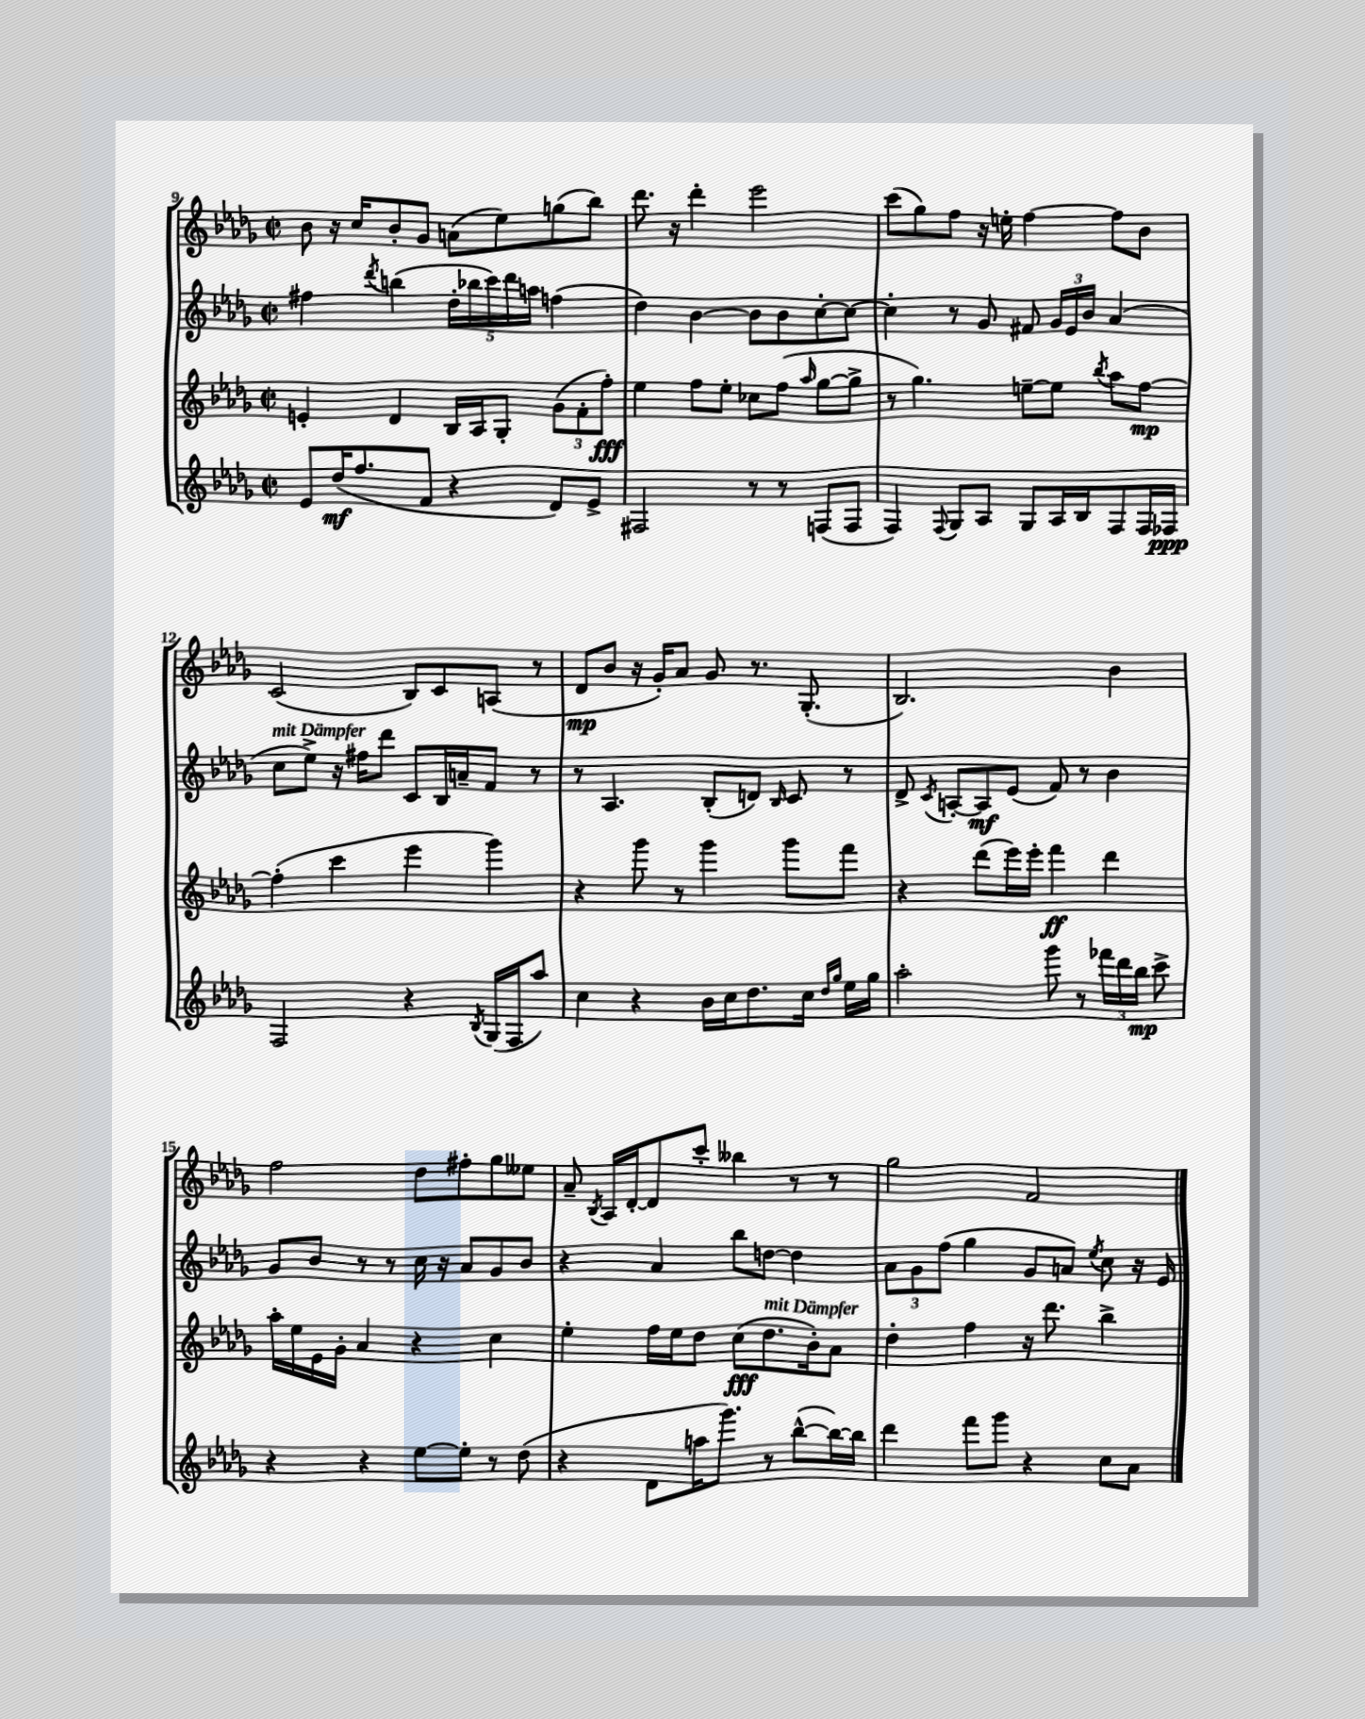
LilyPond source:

<<
\new StaffGroup <<
\new Staff = "s0" {
    \clef treble \key des \major \defaultTimeSignature \time 2/2
    \autoBeamOff bes'8 r16 c''16[ bes'8-. ges'8] a'8[( ees''8) g''8( bes''8]) |
    des'''8. r16 des'''4-. ees'''2 |
    c'''8[( ges''8) f''8] r16 e''16-. f''4~ f''8[ bes'8] |
    c'2( bes8[) c'8 a8]( r8 |
    des'8[\mp bes'8] r16 ges'16[-.) aes'8] ges'8 r8. ges8.-.( |
    bes2.) bes'4 |
    f''2 des''8[ fis''8-. ges''8 eeses''8] |
    aes'8-- \acciaccatura { bes8 } aes16[ des'16~-. des'8 c'''8]-. beses''4 r8 r8 |
    ges''2 f'2 \bar "|." |
}
\new Staff = "s1" {
    \clef treble \key des \major \defaultTimeSignature \time 2/2
    \autoBeamOff fis''4 \acciaccatura { des'''8 } b''4( \tuplet 5/4 { des''16[-. bes''16 c'''16) des'''16 a''16] } f''4( |
    des''4) bes'4~ bes'8[ bes'8 c''8~-. c''8]~ |
    c''4-. r8 ges'8 fis'8 \tuplet 3/2 { ges'16[ ees'16 bes'16] } aes'4( |
    c''8[^\markup { \italic "mit Dämpfer" } ees''8]->) r16 fis''16[ des'''8] c'8[ bes16 a'16-- f'8] r8 |
    r8 aes4. bes8[-.( d'8]) \grace { bes16 } c'8 r8 |
    des'8-> \acciaccatura { c'8 } a8[~-. a8\mf ees'8]( f'8) r8 bes'4 |
    ges'8[ bes'8] r8 r8 c''16 r16 aes'8[ ges'8 bes'8] |
    r4 aes'4 bes''8[ d''8]~ d''4 |
    \tuplet 3/2 { aes'8[ ges'8 f''8]( } ges''4 ges'8[ a'8]) \acciaccatura { ees''8 } c''8 r16 ees'16 \bar "|." |
}
\new Staff = "s2" {
    \clef treble \key des \major \defaultTimeSignature \time 2/2
    \autoBeamOff e'4-. des'4 bes16[ aes16 ges8]-. \tuplet 3/2 { ges'8[( f'8-. f''8]-.\fff) } |
    ees''4 f''8[ ees''8]-. ces''8[ f''8]( \grace { aes''16 } ges''8[~ ges''8]-> |
    r8 ges''4.) e''8[~-- e''8] \acciaccatura { bes''8 } aes''8[ f''8]~\mp |
    f''4-.( c'''4 ees'''4 ges'''4) |
    r4 ges'''8 r8 ges'''4 ges'''8[ f'''8] |
    r4 des'''8[( ees'''16) ees'''16]-. f'''4\ff des'''4 |
    aes''16[-. ees''16 ees'16 ges'16]-. aes'4 r4 c''4 |
    ees''4-. f''16[ ees''16 des''8] c''8[\fff( des''8.^\markup { \italic "mit Dämpfer" } bes'16-.) aes'8] |
    des''4-. f''4 r16 des'''8. bes''4-> \bar "|." |
}
\new Staff = "s3" {
    \clef treble \key des \major \defaultTimeSignature \time 2/2
    \autoBeamOff ees'8[ des''16\mf( f''8. f'8] r4 des'8[) ees'8]-> |
    fis2 r8 r8 f8[( f8] |
    f4) \appoggiatura { f8 } ges8[ aes8] ges8[ aes16 bes16 f8 f16 fes16]\ppp |
    f2 r4 \acciaccatura { bes8 } ges16[( f16 aes''8]) |
    c''4 r4 bes'16[ c''16 des''8. c''16] \grace { des''16[ ges''16] } ees''16[ ges''16] |
    aes''2-. ges'''8 r8 \tuplet 3/2 { fes'''16[ des'''16 bes''16]\mp } c'''8-> |
    r4 r4 ees''8[~ ees''8]-. r8 des''8( |
    r4 des'8[ a''16 ges'''8.]) r8 bes''8[~-^( bes''16~) bes''16] |
    des'''4 f'''8[ ges'''8] r4 c''8[ aes'8] \bar "|." |
}
>>
>>
\layout { \context { \Score currentBarNumber = #9 } }
